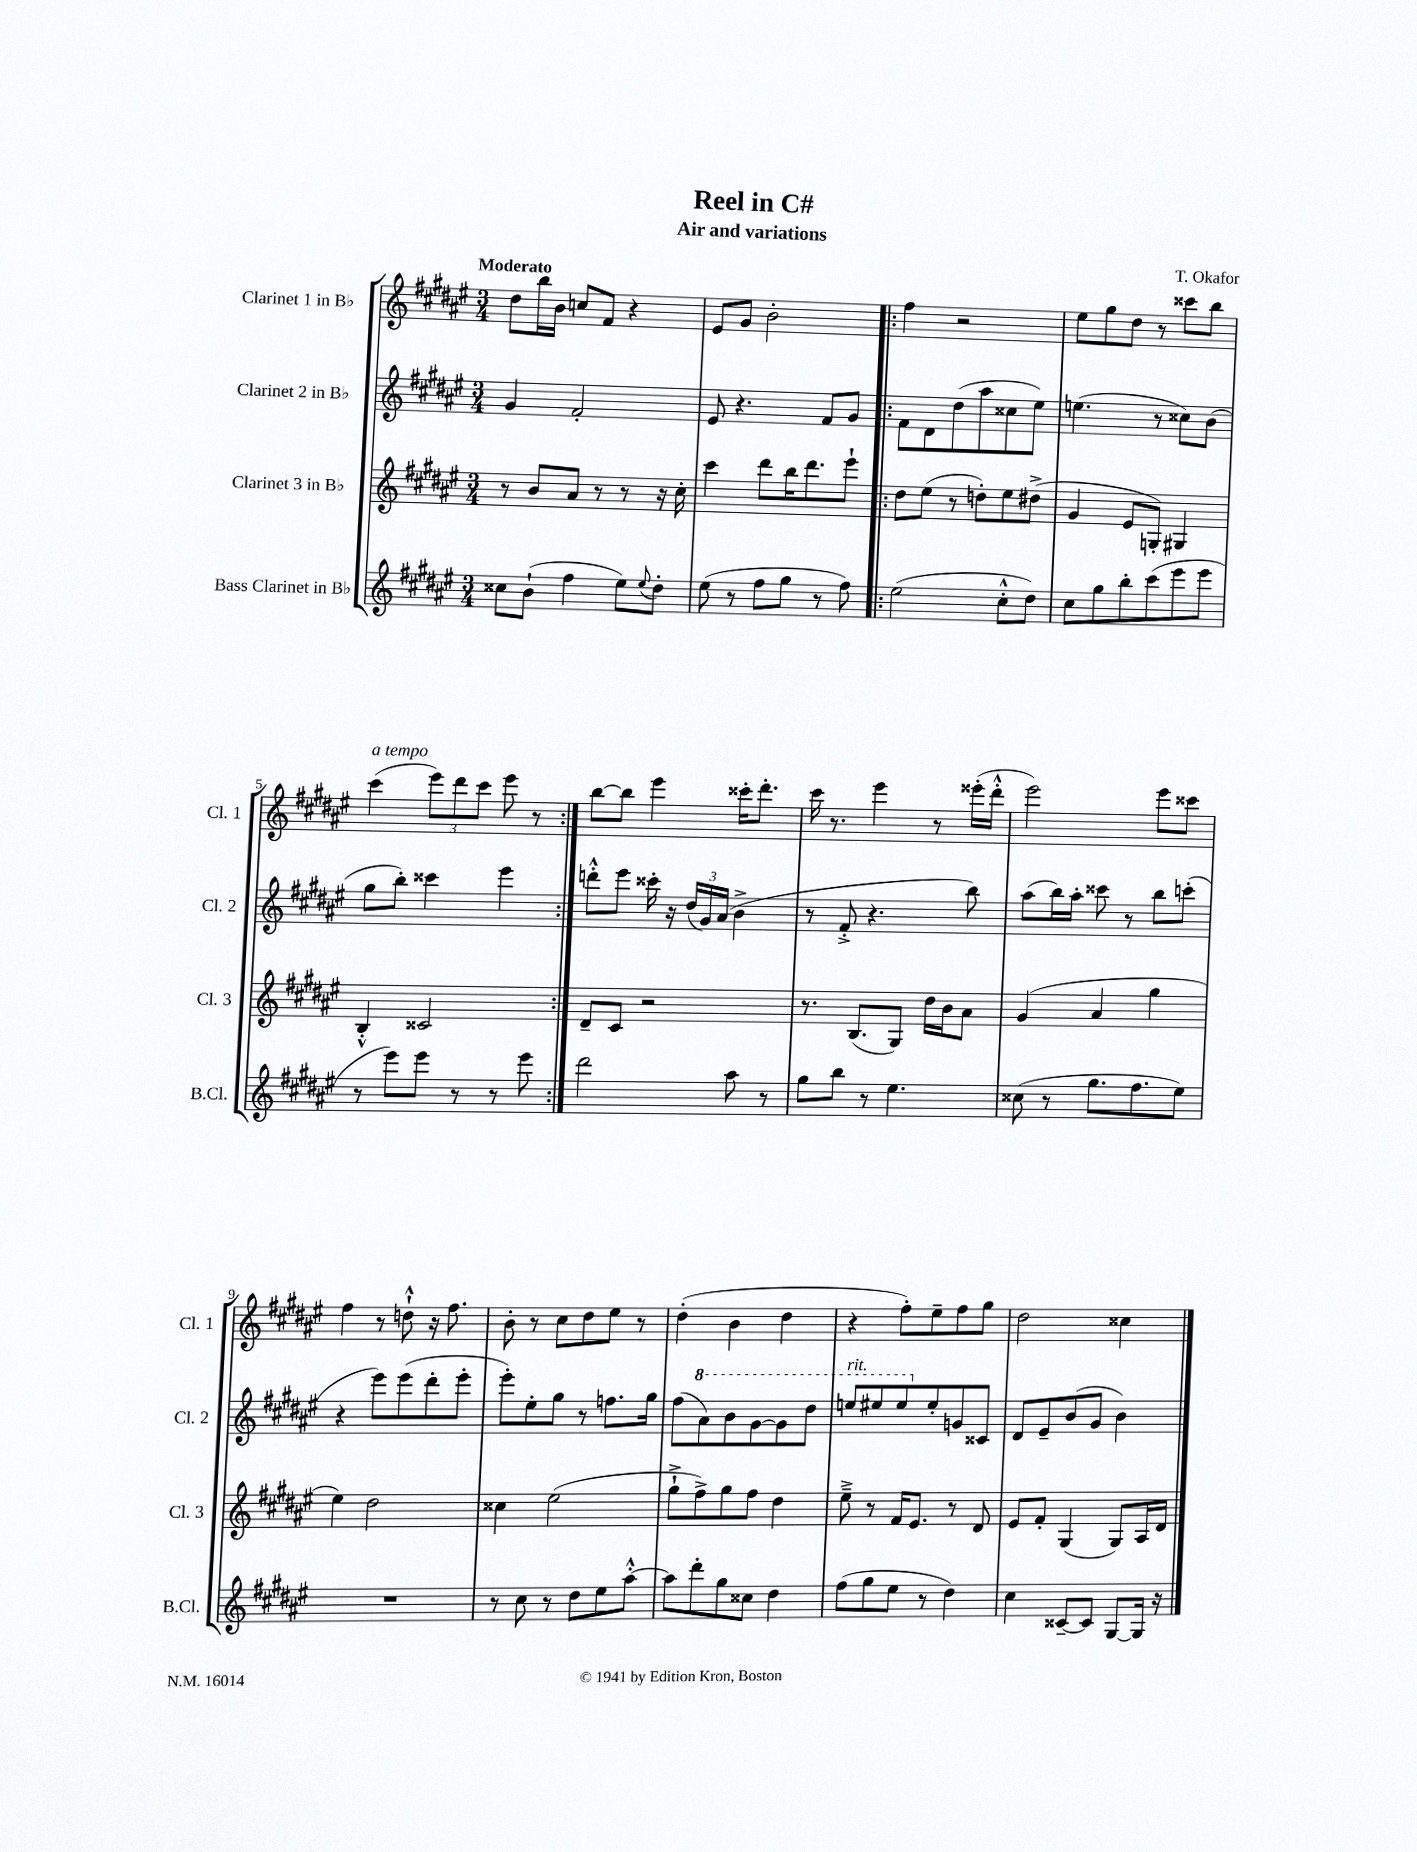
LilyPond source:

\header { title = "Reel in C#" composer = "T. Okafor" subtitle = "Air and variations" }
<<
\new StaffGroup <<
\new Staff = "s0" \with { instrumentName = "Clarinet 1 in Bb" shortInstrumentName = "Cl. 1" } {
    \clef treble \key fis \major \numericTimeSignature \time 3/4 \tempo "Moderato"
    dis''8 b''16 b'16 c''8 fis'8 r4 |
    eis'8 gis'8 b'2-. |
    \repeat volta 2 { fis''4 r2 |
    eis''8 gis''8 dis''8 r8 cisis'''8 b''8 |
    cis'''4^\markup { \italic "a tempo" }( \tuplet 3/2 { eis'''8) dis'''8 cis'''8 } eis'''8 r8 | }
    b''8~ b''8 eis'''4 cisis'''16-. dis'''8.-. |
    cis'''16 r8. eis'''4 r8 eisis'''16-.( dis'''16-.-^ |
    eis'''2) eis'''8 cisis'''8 |
    fis''4 r8 d''8-!-^ r16 fis''8. |
    b'8-. r8 cis''8 dis''8 eis''8 r8 |
    dis''4-.( b'4 dis''4 |
    r4 fis''8-.) eis''8-- fis''8 gis''8 |
    dis''2 cisis''4 \bar "|." |
}
\new Staff = "s1" \with { instrumentName = "Clarinet 2 in Bb" shortInstrumentName = "Cl. 2" } {
    \clef treble \key fis \major \numericTimeSignature \time 3/4
    gis'4 fis'2-. |
    eis'8 r4. fis'8 gis'8 |
    \repeat volta 2 { fis'8 dis'8 dis''8( ais''8 cisis''8 eis''8) |
    e''4.( r8 cisis''8) b'8( |
    gis''8 b''8-.) cisis'''4 eis'''4 | }
    d'''8-.-^ eis'''8 cisis'''16-. r16 \tuplet 3/2 { dis''16( gis'16) ais'16( } b'4-> |
    r8 fis'8-.-> r4. b''8) |
    ais''8( b''16) ais''16-. cisis'''8 r8 b''8 c'''8-.( |
    r4 eis'''8) eis'''8( dis'''8-. eis'''8-. |
    eis'''8-.) eis''8-. gis''8 r8 f''8. gis''16 |
    fis''8( \ottava #1 ais''8) b''8 gis''8~ gis''8 dis'''8 |
    e'''8^\markup { \italic "rit." } eis'''8 eis'''8 \ottava #0 eis''8-. g'8 cisis'8 |
    dis'8 eis'8-- b'8( gis'8 b'4) \bar "|." |
}
\new Staff = "s2" \with { instrumentName = "Clarinet 3 in Bb" shortInstrumentName = "Cl. 3" } {
    \clef treble \key fis \major \numericTimeSignature \time 3/4
    r8 b'8 ais'8 r8 r8 r16 cis''16-. |
    cis'''4 dis'''8 b''16 dis'''8. eis'''8-! |
    \repeat volta 2 { dis''8 eis''8( r8 d''8-.) eis''8 dis''8->( |
    gis'4 eis'8 g8-.) gis4 |
    b4-.-^ cisis'2 | }
    dis'8-- cis'8 r2 |
    r8. b8.( gis8) dis''16 b'16 ais'8 |
    gis'4( ais'4 gis''4 |
    eis''4) dis''2 |
    cisis''4 eis''2( |
    gis''8-!-> fis''8->) gis''8 fis''8 dis''4 |
    eis''8---> r8 fis'16 eis'8. r8 dis'8 |
    eis'8 fis'8-. gis4( gis8) ais16 dis'16 \bar "|." |
}
\new Staff = "s3" \with { instrumentName = "Bass Clarinet in Bb" shortInstrumentName = "B.Cl." } {
    \clef treble \key fis \major \numericTimeSignature \time 3/4
    cisis''8 b'8-!( fis''4 eis''8) \appoggiatura { eis''8 } dis''8-. |
    eis''8( r8 fis''8 gis''8 r8 fis''8) |
    \repeat volta 2 { eis''2( cis''8-.-^ dis''8) |
    cis''8 gis''8 b''8-. cis'''8( eis'''8 eis'''8 |
    r8 eis'''8) eis'''8 r8 r8 eis'''8 | }
    dis'''2 ais''8 r8 |
    gis''8 b''8 r8 eis''4. |
    cisis''8( r8 gis''8. fis''8. eis''8) |
    R2. |
    r8 cis''8 r8 dis''8 eis''8 ais''8~-.-^ |
    ais''8 dis'''8-. gis''8 cisis''8 dis''4 |
    fis''8( gis''8 eis''8 r8 dis''4) |
    cis''4 cisis'8~-- cisis'8 gis8~ gis16 r16 \bar "|." |
}
>>
>>
